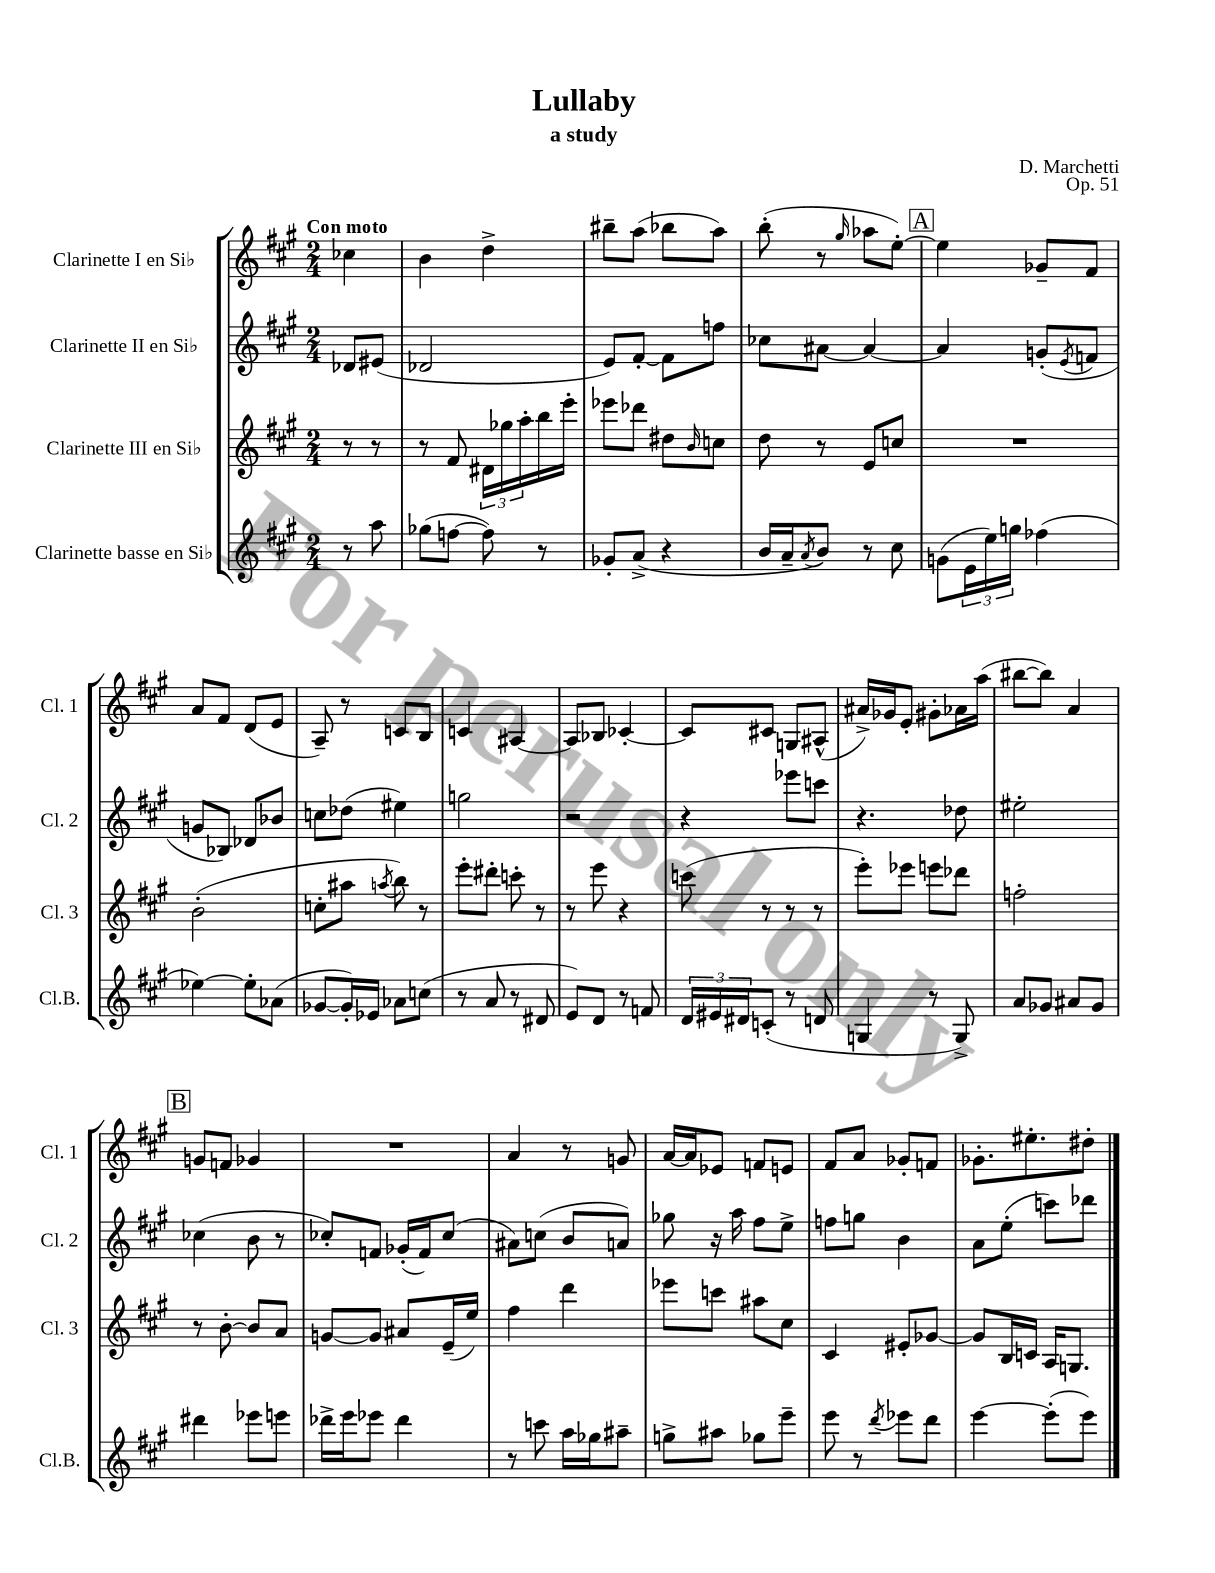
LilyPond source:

\header { title = "Lullaby" composer = "D. Marchetti" subtitle = "a study" opus = "Op. 51" }
<<
\new StaffGroup <<
\new Staff = "s0" \with { instrumentName = "Clarinette I en Sib" shortInstrumentName = "Cl. 1" } {
    \clef treble \key a \major \numericTimeSignature \time 2/4 \partial 4 \tempo "Con moto"
    ces''4 |
    b'4 d''4-> |
    bis''8-- a''8( bes''8 a''8) |
    b''8-.( r8 \grace { gis''16 } aes''8 e''8~-.) |
    \mark \markup { \box "A" } e''4 ges'8-- fis'8 |
    a'8 fis'8 d'8( e'8 |
    a8--) r8 c'8 b8 |
    c'4 ais4~ |
    ais8 bes8 ces'4~-. |
    ces'8 cis'8 g8 ais8-^( |
    ais'16->) ges'16 e'8-. gis'8-. aes'16 a''16( |
    bis''8~ bis''8) a'4 |
    \mark \markup { \box "B" } g'8 f'8 ges'4 |
    R2 |
    a'4 r8 g'8 |
    a'16~ a'16 ees'8 f'8 e'8 |
    fis'8 a'8 ges'8-. f'8 |
    ges'8.-. eis''8.-. dis''8-. \bar "|." |
}
\new Staff = "s1" \with { instrumentName = "Clarinette II en Sib" shortInstrumentName = "Cl. 2" } {
    \clef treble \key a \major \numericTimeSignature \time 2/4 \partial 4
    des'8 eis'8( |
    des'2 |
    e'8) fis'8~-. fis'8 f''8 |
    ces''8 ais'8~ ais'4~ |
    \mark \markup { \box "A" } ais'4 g'8-.( \acciaccatura { e'8 } f'8 |
    g'8 bes8) des'8 bes'8 |
    c''8 des''8( eis''4) |
    g''2 |
    r2 |
    r4 ees'''8 c'''8 |
    r4. des''8 |
    eis''2-. |
    \mark \markup { \box "B" } ces''4( b'8 r8 |
    ces''8-.) f'8 ges'16-.( f'16) ces''8( |
    ais'8) c''8( b'8 a'8) |
    ges''8 r16 a''16 fis''8 e''8-> |
    f''8 g''8 b'4 |
    a'8 e''8-.( c'''8) des'''8 \bar "|." |
}
\new Staff = "s2" \with { instrumentName = "Clarinette III en Sib" shortInstrumentName = "Cl. 3" } {
    \clef treble \key a \major \numericTimeSignature \time 2/4 \partial 4
    r8 r8 |
    r8 fis'8 \tuplet 3/2 { dis'16 ges''16 a''16-. } b''16 e'''16-. |
    ees'''8 des'''8 dis''8 \grace { b'16 } c''8 |
    d''8 r8 e'8 c''8 |
    \mark \markup { \box "A" } R2 |
    b'2-.( |
    c''8-. ais''8 \acciaccatura { a''8 } b''8) r8 |
    e'''8-. dis'''8-. c'''8-. r8 |
    r8 e'''8 r4 |
    c'''8( r8 r8 r8 |
    e'''8-.) ees'''8 e'''8 des'''8 |
    f''2-. |
    \mark \markup { \box "B" } r8 b'8~-. b'8 a'8 |
    g'8~ g'8 ais'8 e'16--( e''16) |
    fis''4 d'''4 |
    ees'''8 c'''8 ais''8 cis''8 |
    cis'4 eis'8-. ges'8~ |
    ges'8 b16 c'16 a16 g8. \bar "|." |
}
\new Staff = "s3" \with { instrumentName = "Clarinette basse en Sib" shortInstrumentName = "Cl.B." } {
    \clef treble \key a \major \numericTimeSignature \time 2/4 \partial 4
    r8 a''8 |
    ges''8( f''8~ f''8) r8 |
    ges'8-. a'8->( r4 |
    b'16 a'16-- \acciaccatura { a'8 } b'8) r8 cis''8 |
    \mark \markup { \box "A" } g'8( \tuplet 3/2 { e'16 e''16) g''16 } fes''4( |
    ees''4~) ees''8-. aes'8( |
    ges'8~ ges'16-.) ees'16 aes'8 c''8( |
    r8 a'8 r8 dis'8 |
    e'8) d'8 r8 f'8 |
    \tuplet 3/2 { d'16 eis'16 dis'16 } c'8-.( r8 d'8 |
    g4 r8 g8->) |
    a'8 ges'8 ais'8 ges'8 |
    \mark \markup { \box "B" } dis'''4 ees'''8 e'''8 |
    des'''16-> e'''16 ees'''8 des'''4 |
    r8 c'''8 a''16 ges''16 ais''8-- |
    g''8-> ais''8 ges''8 e'''8-- |
    e'''8 r8 \acciaccatura { d'''8 } ees'''8 d'''8 |
    e'''4~ e'''8-.( e'''8) \bar "|." |
}
>>
>>
\layout { \context { \Score \remove "Bar_number_engraver" } }
